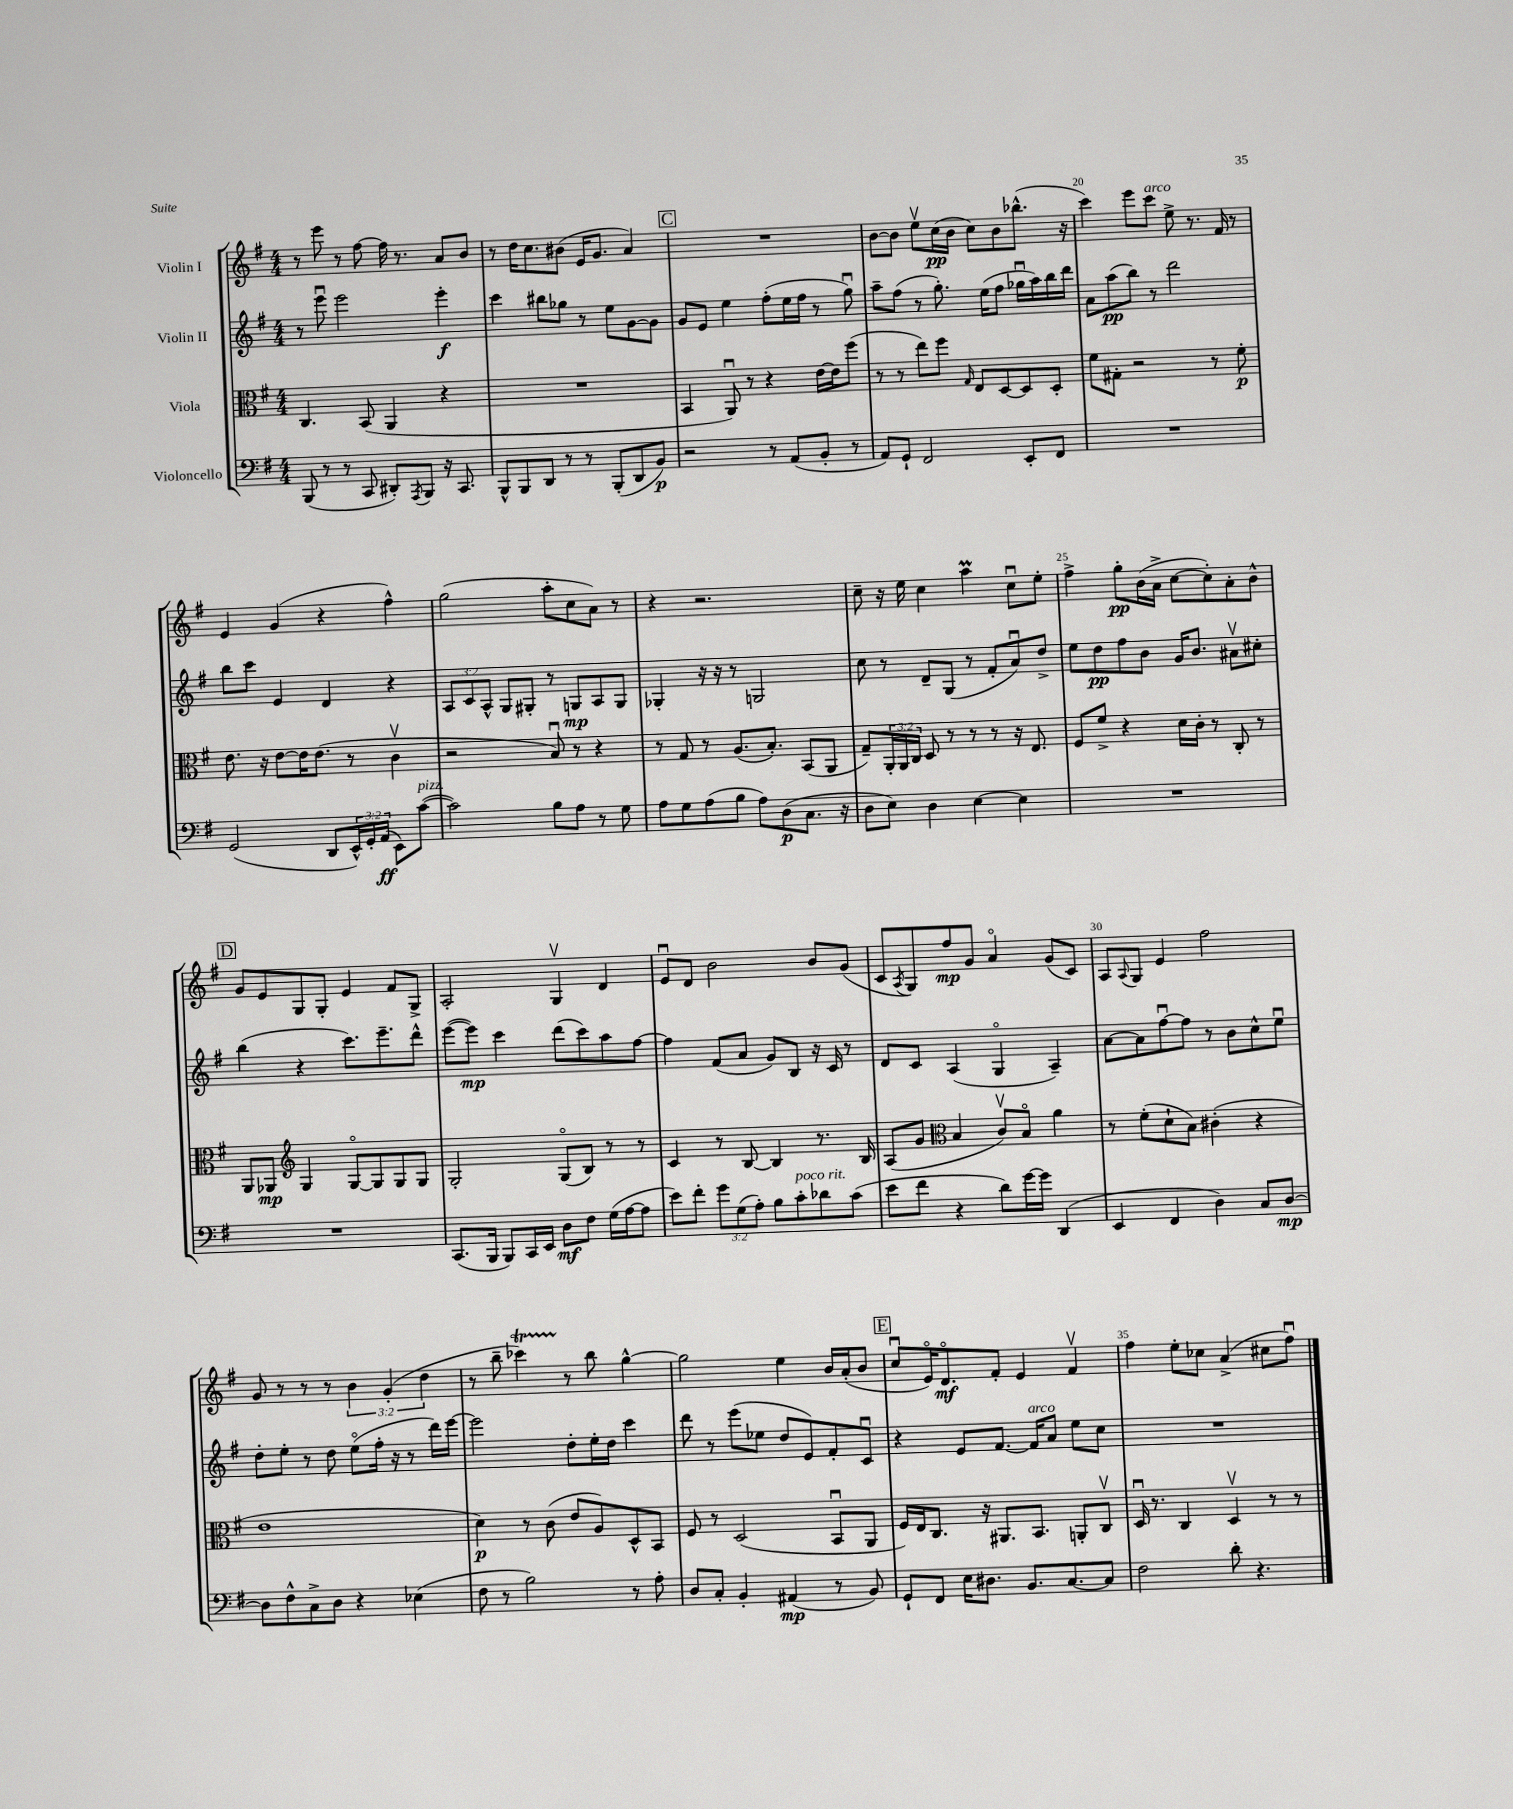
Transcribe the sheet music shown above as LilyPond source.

<<
\new StaffGroup <<
\new Staff = "s0" \with { instrumentName = "Violin I" } {
    \clef treble \key g \major \numericTimeSignature \time 4/4 \override Staff.TupletNumber.text = #tuplet-number::calc-fraction-text
    r8 e'''8 r8 fis''8~ fis''16 r8. a'8 b'8 |
    r8 d''16 c''8. bis'8( e'16 g'8. a'4) |
    \mark \markup { \box "C" } R1 |
    b'8~ b'8 e''8\upbow c''16\pp( b'16 c''8) b'8 bes''8.-^( r16 |
    c'''4) e'''8 c'''8^\markup { \italic "arco" } e''8-> r8. fis'16 r8 |
    e'4 g'4( r4 fis''4-^) |
    g''2( a''8-. c''8 a'8) r8 |
    r4 r2. |
    c''8-- r16 e''16 c''4 a''4\prall c''8\downbow e''8-. |
    fis''4-> g''8-.\pp b'16( a'16-> c''8~ c''8-.) a'8-. b'8-^ |
    \mark \markup { \box "D" } g'8 e'8 g8 g8-. e'4 fis'8 g8-> |
    a2-. g4\upbow d'4 |
    e'8\downbow d'8 b'2 b'8 g'8( |
    c'8 \acciaccatura { a8 } g8) fis''8\mp g'8 a'4\flageolet g'8( c'8) |
    a8 \appoggiatura { a8 } g8 e'4 fis''2 |
    g'8 r8 r8 r8 \tuplet 3/2 { b'4 g'4-.( d''4 } |
    r8 b''8-- ces'''4\startTrillSpan) r8\stopTrillSpan b''8 g''4~-^ |
    g''2 e''4 b'16 a'16-.( b'8 |
    \mark \markup { \box "E" } c''8\downbow e'16\flageolet) d'8.\flageolet\mf fis'8-. e'4 fis'4\upbow |
    fis''4 e''8-. ces''8 a'4->( cis''8 fis''8\downbow) \bar "|." |
}
\new Staff = "s1" \with { instrumentName = "Violin II" } {
    \clef treble \key g \major \numericTimeSignature \time 4/4 \override Staff.TupletNumber.text = #tuplet-number::calc-fraction-text
    r8 e'''8\downbow e'''2 e'''4-.\f |
    c'''4 bis''8 ges''8 r8 e''8 g'8~ g'8 |
    \mark \markup { \box "C" } g'8 e'8 e''4 fis''8-.( e''16 fis''16 r8 g''8\downbow) |
    a''8-- fis''8( r8 g''8.-.) e''16( fis''8 ges''16\downbow a''16) b''16 d'''16 |
    a'8 a''8\pp( b''8) r8 d'''2 |
    b''8 c'''8 e'4 d'4 r4 |
    \tuplet 3/2 { a8 c'8 a8-^ } g8 gis8-. r8 g8\mp a8 g8 |
    ges4-. r16 r16 r8 g2 |
    c''8 r8 d'8-- g8( r8 fis'8-. a'8\downbow) d''8-> |
    e''8 d''8\pp fis''8 b'8 g'16 b'8. ais'8\upbow cis''8-. |
    \mark \markup { \box "D" } b''4( r4 c'''8.) e'''8.-- d'''8-^ |
    e'''8~( e'''8\mp) c'''4 d'''8( c'''8) a''8 fis''8~ |
    fis''4 fis'8( a'8 g'8) b8 r16 c'16 r8 |
    d'8 c'8 a4( g4\flageolet a4--) |
    a'8~ a'8 fis''8~\downbow fis''8 r8 b'8 c''8-^ e''8\downbow |
    d''8-. e''8-. r8 d''8 e''8\flageolet( fis''16-. r16 r8 d'''16) e'''16~ |
    e'''2 d''8-. e''16-. d''16 c'''4 |
    d'''8 r8 e'''8( ees''8 d''8 e'8) fis'8-. c'8\downbow |
    \mark \markup { \box "E" } r4 e'8 fis'8.~ fis'16^\markup { \italic "arco" } a'8 e''8 c''8 |
    R1 \bar "|." |
}
\new Staff = "s2" \with { instrumentName = "Viola" } {
    \clef alto \key g \major \numericTimeSignature \time 4/4 \override Staff.TupletNumber.text = #tuplet-number::calc-fraction-text
    c4. b,8( a,4 r4 |
    R1 |
    \mark \markup { \box "C" } b,4 a,8\downbow) r8 r4 e'16~ e'16 fis''8( |
    r8 r8 e''8) fis''8 \grace { g16 } e8 d8~ d8 d8-. |
    fis'8 gis8-. r2 r8 fis'8-.\p |
    e'8. r16 e'8~ e'16 e'8.( r8 c'4\upbow |
    r2 b8\downbow) r8 r4 |
    r8 g8 r8 a8.( b8.-.) b,8( a,8 |
    g8--) \tuplet 3/2 { a,16-. a,16 c16 } d8 r8 r8 r8 r16 e8. |
    fis8 fis'8-> r4 d'16 c'16-. r8 c8-. r8 |
    \mark \markup { \box "D" } a,8 aes,8\mp \clef treble g4 g8~\flageolet g8 g8 g8 |
    g2-. g8\flageolet( b8) r8 r8 |
    c'4 r8 b8~ b4 r8. b16 |
    a8( g'8 \clef alto b4 c'8\upbow) b8\flageolet a'4 |
    r8 fis'8-.( d'8-! b8) cis'4-.( r4 |
    e'1 |
    d'4\p) r8 c'8( e'8 a8) d8-^ b,8 |
    fis8 r8 d2( b,8\downbow a,8 |
    \mark \markup { \box "E" } fis16) e16 c8. r16 ais,8. b,8. a,8-. c8\upbow |
    d16\downbow r8. c4 d4\upbow r8 r8 \bar "|." |
}
\new Staff = "s3" \with { instrumentName = "Violoncello" } {
    \clef bass \key g \major \numericTimeSignature \time 4/4 \override Staff.TupletNumber.text = #tuplet-number::calc-fraction-text
    b,,8( r8 r8 c,8 dis,8-.) \acciaccatura { a,,8 } b,,8 r16 c,8. |
    b,,8-^ b,,8 d,8 r8 r8 b,,8-.( d,8 b,8\p) |
    \mark \markup { \box "C" } r2 r8 a,8( b,8-. r8 |
    a,8) g,8-! fis,2 e,8-. fis,8 |
    R1 |
    g,2( d,8 \tuplet 3/2 { e,16-^) g,16-. a,16\ff( } e,8) c'8~^\markup { \italic "pizz." }( |
    c'2) b8 a8 r8 g8 |
    a8 g8 a8( b8 a8) d8\p( c8. r16 |
    d8 e8) d4 e4~ e4 |
    R1 |
    \mark \markup { \box "D" } R1 |
    c,8.( b,,16 b,,8) c,16 e,16 d8\mf fis8 g16( a16~ a8 |
    e'8) fis'8-. \tuplet 3/2 { g'8 g8( a8-.) } b8 c'8-.^\markup { \italic "poco rit." } des'8 c'8( |
    e'8 fis'8 r4 d'8) g'16~ g'16 d,4( |
    e,4 fis,4 d4) c8 d8~\mp |
    d8 fis8-^ c8-> d8 r4 ees4( |
    fis8 r8 b2) r8 a8-. |
    d8 c8-. b,4-. ais,4\mp( r8 b,8) |
    \mark \markup { \box "E" } g,8-! fis,8 e16 dis8. b,8. c8.~ c8 |
    fis2 d'8-. r4. \bar "|." |
}
>>
>>
\layout { \context { \Score currentBarNumber = #16 \override BarNumber.break-visibility = ##(#f #t #t) barNumberVisibility = #(every-nth-bar-number-visible 5) } }
